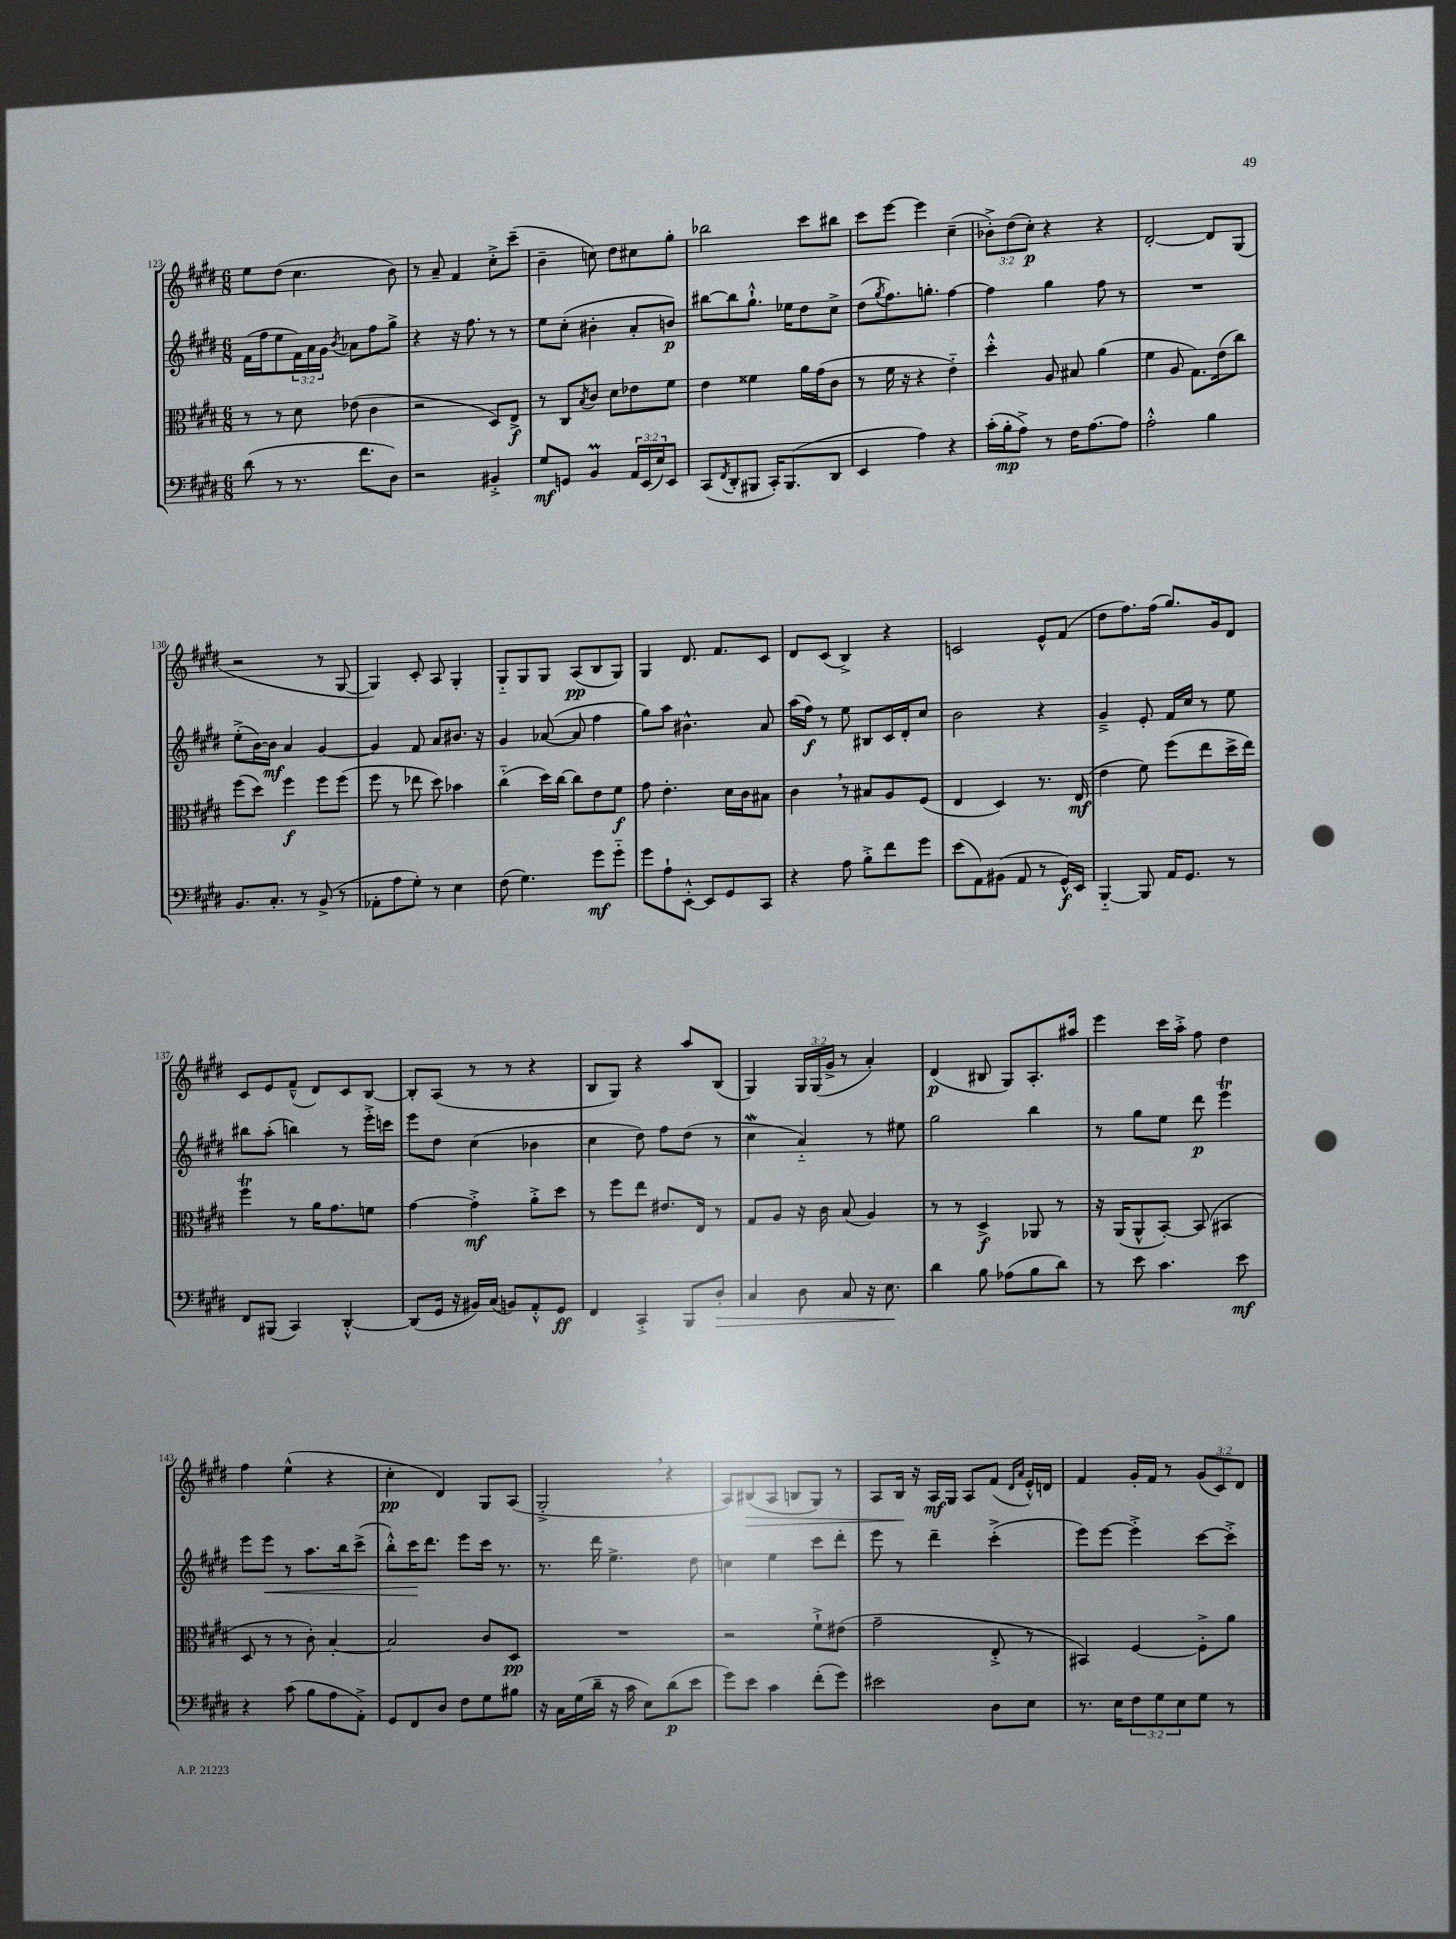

**kern	**dynam	**kern	**dynam	**kern	**dynam	**kern	**dynam
*part4	*part4	*part3	*part3	*part2	*part2	*part1	*part1
*staff4	*staff4	*staff3	*staff3	*staff2	*staff2	*staff1	*staff1
*clefF4	*	*clefC3	*	*clefG2	*	*clefG2	*
*k[f#c#g#d#]	*	*k[f#c#g#d#]	*	*k[f#c#g#d#]	*	*k[f#c#g#d#]	*
*M6/8	*	*M6/8	*	*M6/8	*	*M6/8	*
=123	=123	=123	=123	=123	=123	=123	=123
(8d#\	.	8r	.	(16f#\LL	.	8ee\L	.
.	.	.	.	16ff#\J	.	.	.
8r	.	8r	.	8ee\	.	(8dd#\J	.
8.r	.	8d#\	.	24f#\L)	.	4.cc#\	.
.	.	.	.	24a\	.	.	.
.	.	.	.	24g#\JJ	.	.	.
.	.	.	.	8qb/	.	.	.
.	.	(8e-X\	.	8a-X\L	.	.	.
8.f#\L	.	.	.	.	.	.	.
.	.	4c#\	.	8ff#\	.	.	.
8D#\J)	.	.	.	8gg#^\J	.	8b\)	.
=124	=124	=124	=124	=124	=124	=124	=124
2r	.	2r	.	4r	.	8r	.
.	.	.	.	.	.	8a~/	.
.	.	.	.	16r	.	4f#/	.
.	.	.	.	8.ff#\	.	.	.
4BB#X'^/	.	8D#/L)	.	8r	.	8cc#'^\L	.
.	.	8E^/J	f	8r	.	(8ccc#~\J	.
=125	=125	=125	=125	=125	=125	=125	=125
8G#/L	mf	8r	.	8ee\L	.	4b~\	.
8GGn/J	.	8C#/L	.	(8cc#'\J	.	.	.
.	.	8qB/	.	.	.	.	.
4BBM/	.	8c#/J	.	4b#X'\	.	8ccn\)	.
.	.	8d#\L	.	.	.	8dd#\L	.
24AA/LL	.	8e-X\	.	8a'/L	.	8cc#X\	.
(24EE/	.	.	.	.	.	.	.
24E/J)	.	.	.	.	.	.	.
8EE/J	.	8f#\J	.	8bn/J)	p	8gg#'\J	.
=126	=126	=126	=126	=126	=126	=126	=126
(8CC#/L	.	4e\	.	[8bb#X\L	.	2bb-X\	.
8qFF#/	.	.	.	.	.	.	.
8DD#'/	.	.	.	8bb#\]	.	.	.
8BBB#X/J	.	4f##X\	.	8.gg#`^^\J	.	.	.
16CC#'/KL)	.	.	.	.	.	.	.
(8.BBB#/	.	.	.	16ee-X\KL	.	.	.
.	.	16a\LL	.	8dd#\	.	8ccc#\L	.
.	.	(16g#\J	.	.	.	.	.
8DD#/J	.	8c#\J	.	8cc#^\J	.	8bb#X\J	.
=127	=127	=127	=127	=127	=127	=127	=127
4EE/	.	8r	.	(8dd#\L	.	8ccc#\L	.
.	.	.	.	8qgg#/	.	.	.
.	.	16f#\	.	8.ff#\)	.	[8eee\J	.
.	.	16r	.	.	.	.	.
4A\)	.	4r	.	.	.	4eee\]	.
.	.	.	.	8.ggn'\J	.	.	.
4r	.	4e\)	.	[4ff#\	.	(4cc#~\	.
=128	=128	=128	=128	=128	=128	=128	=128
(16c#'\LL	.	4dd#'^^\	.	4ff#\]	.	12b-X'^\L)	.
16B'\J	mp	.	.	.	.	.	.
.	.	.	.	.	.	(12dd#\	.
8A^\J)	.	.	.	.	.	.	.
.	.	.	.	.	.	12cc#'\J)	p
8r	.	8A/	.	4gg#\	.	4r	.
16F#\KL	.	8B#X/	.	.	.	.	.
[8.A\	.	.	.	.	.	.	.
.	.	(4a\	.	8ff#\	.	4r	.
8A\J]	.	.	.	8r	.	.	.
=129	=129	=129	=129	=129	=129	=129	=129
2A'^^\	.	4f#\	.	2.r	.	[2d#'/	.
.	.	8A/	.	.	.	.	.
.	.	8.G#\L)	.	.	.	.	.
4B\	.	.	.	.	.	8d#/L]	.
.	.	(16e\k	.	.	.	.	.
.	.	8cc#\J)	.	.	.	(8G#/J	.
!!LO:LB:g=z
=130	=130	=130	=130	=130	=130	=130	=130
8.BB/L	.	(8ff#\L	.	(8ee'^\L	.	2r	.
.	.	8dd#\J)	.	[16b\L)	.	.	.
8.C#'/J	.	.	.	16b\JJ]	mf	.	.
.	.	4ff#\	f	4a/	.	.	.
8r	.	.	.	.	.	.	.
(8BB^/	.	8ff#\L	.	[4g#/	.	8r	.
8r	.	(8ff#\J	.	.	.	[8G#/	.
=131	=131	=131	=131	=131	=131	=131	=131
8AA-X'\L	.	8ff#\	.	4g#/]	.	4G#/])	.
8A\	.	8r	.	.	.	.	.
8G#'\J)	.	8ee-X\	.	8f#/	.	8c#'/	.
8r	.	8dd#\)	.	8a/L	.	8A/	.
4E\	.	4b-X\	.	8.b#X/J	.	4G#'/	.
.	.	.	.	16r	.	.	.
=132	=132	=132	=132	=132	=132	=132	=132
(8F#\	.	(4cc#\	.	4g#/	.	8G#/L	.
4.G#\)	.	.	.	.	.	8G#/	.
.	.	16dd#\LL)	.	([8a-X/	.	8G#/J	.
.	.	[16cc#\JJ	.	.	.	.	.
.	.	8cc#\L]	.	8a-/]	.	(8A/L	pp
8g#\L	mf	8e\	.	4ff#\	.	8B/	.
8g#\J	.	8f#\J	f	.	.	8G#/J)	.
=133	=133	=133	=133	=133	=133	=133	=133
8g#\L	.	8g#\	.	8gg#\L)	.	4G#/	.
8A`\	.	4.e'\	.	8aa\J	.	.	.
[8EE'^^\J	.	.	.	4.b#X^^\	.	8.d#/	.
8EE/L]	.	.	.	.	.	.	.
.	.	.	.	.	.	8.f#/L	.
8GG#/	.	16d#\LL	.	.	.	.	.
.	.	16c#\J	.	.	.	.	.
8CC#/J	.	8B#X\J	.	8a/	.	8c#/J	.
=134	=134	=134	=134	=134	=134	=134	=134
4r	.	4c#,\	.	(16aa\LL	.	8d#/L	.
.	.	.	.	16ff#\JJ)	f	.	.
.	.	.	.	8r	.	(8c#/J	.
8A\	.	8r	.	8ee\	.	4B^/)	.
8B'^\L	.	8B#X/L	.	8B#X/L	.	.	.
8f#\	.	8A/	.	16c#/L	.	4r	.
.	.	.	.	16d#'/J	.	.	.
8g#\J	.	(8F#/J	.	8cc#/J	.	.	.
=135	=135	=135	=135	=135	=135	=135	=135
(8e\L	.	4E/	.	2b\	.	2cn/	.
8AA\)	.	.	.	.	.	.	.
(8BB#X\J	.	4D#/)	.	.	.	.	.
8AA/	.	.	.	.	.	.	.
8r	.	8.r	.	4r	.	8e^^/L	.
16GG#^^/LL)	f	.	.	.	.	(8f#/J	.
16EE/JJ	.	(16E/	mf	.	.	.	.
=136	=136	=136	=136	=136	=136	=136	=136
[4BBB/	.	4e\	.	4g#~^/	.	8dd#\L	.
.	.	.	.	.	.	8.ff#\)	.
8BBB/]	.	8f#\)	.	8e'/	.	.	.
.	.	.	.	.	.	(16ff#\Jk	.
16AA/KL	.	(8ff#\L	.	16f#/LL	.	8.gg#/L)	.
8.GG#/J	.	.	.	16cc#/JJ	.	.	.
.	.	8ee\	.	8r	.	.	.
.	.	.	.	.	.	16g#/k	.
8r	.	16dd#^\L	.	8ee\	.	8d#/J	.
.	.	16ee\JJ)	.	.	.	.	.
!!LO:LB:g=z
=137	=137	=137	=137	=137	=137	=137	=137
8FF#/L	.	4ff#T\	.	8bb#X\L	.	8c#/L	.
(8BBB#X/J	.	.	.	(8aa'\J	.	8e/	.
4CC#/)	.	8r	.	4bbn\)	.	(8f#~^^/J	.
.	.	16a\KL	.	.	.	8d#/L)	.
.	.	8.g#\	.	.	.	.	.
[4DD#'^^/	.	.	.	8r	.	8c#/	.
.	.	8fn\J	.	16eee'^\LL	.	[8B/J	.
.	.	.	.	16cccn\JJ	.	.	.
=138	=138	=138	=138	=138	=138	=138	=138
(8DD#/L]	.	[4g#\	.	8eee\L	.	8B'/L]	.
16GG#/Jk	.	.	.	8dd#\J	.	(8A/J	.
16r	.	.	.	.	.	.	.
16BB#X/LL)	.	4g#'^\]	mf	(4cc#\	.	8r	.
(16C#/JJ	.	.	.	.	.	.	.
8BBn/L)	.	.	.	.	.	8r	.
8AA'^^/	.	8a'^\L	.	4b-X\	.	4r	.
8GG#/J	ff	8dd#\J	.	.	.	.	.
=139	=139	=139	=139	=139	=139	=139	=139
4FF#/	.	8r	.	4cc#\	.	8B/L	.
.	.	8ff#\L	.	.	.	8G#/J)	.
4CC#'^/	.	8ee\J	.	8dd#\)	.	4r	.
.	.	8.e#X/L	.	8ff#\L	.	.	.
8BBB/L	.	.	.	(8dd#\J	.	8aa/L	.
.	.	16E/Jk	.	.	.	.	.
!	!LO:HP:b	!	!	!	!	!	!
8D#'/J	>	8r	.	8r	.	(8B/J	.
=140	=140	=140	=140	=140	=140	=140	=140
4C#/	.	8G#/L	.	4cc#W\	.	4G#/)	.
.	.	8A/J	.	.	.	.	.
8D#\	.	16r	.	4a/)	.	24G#/LL	.
.	.	.	.	.	.	(24G#/	.
.	.	16c#\	.	.	.	.	.
.	.	.	.	.	.	24g#^/JJ	.
8C#/	.	(8B/	.	.	.	8r	.
16r	.	4A/)	.	8r	.	4a'/)	.
8.E\	.	.	.	.	.	.	.
.	.	.	.	8ee#X\	.	.	.
.	]	.	.	.	.	.	.
=141	=141	=141	=141	=141	=141	=141	=141
4d#\	.	8r	.	2gg#\	.	(4d#/	p
.	.	8r	.	.	.	.	.
8B\	.	4D#^/	f	.	.	8B#X/	.
(8A-X\L	.	.	.	.	.	8G#/L)	.
8B\	.	8AA-X/	.	4bb\	.	8.A'/	.
8d#\J)	.	8r	.	.	.	.	.
.	.	.	.	.	.	16aa#X/Jk	.
=142	=142	=142	=142	=142	=142	=142	=142
8r	.	16r	.	8r	.	4eee\	.
.	.	(16AA/KL	.	.	.	.	.
8e\	.	8AA^^/	.	8gg#\L	.	.	.
4.c#\	.	[8BB'/J)	.	8ee\J	.	16ccc#\LL	.
.	.	.	.	.	.	16aa'^\JJ	.
.	.	(8BB/]	.	8ddd#\	p	8ff#\	.
.	.	4BB#X/	.	4eeeT\	.	4dd#\	.
8e\	mf	.	.	.	.	.	.
!!LO:LB:g=z
=143	=143	=143	=143	=143	=143	=143	=143
4r	.	8D#/	.	8eee\L	.	4ff#\	.
!	!	!	!	!	!LO:HP:b	!	!
.	.	8r	.	8eee\J	<	.	.
(8c#\	.	8r	.	8r	.	(4ee^^\	.
8B\L	.	8c#'\)	.	8.aa\L	.	.	.
8A\	.	[4B'/	.	.	.	4r	.
.	.	.	.	16bb\k	.	.	.
8AA'^\J)	.	.	.	(8ccc#^\J	.	.	.
=144	=144	=144	=144	=144	=144	=144	=144
8GG#/L	.	2B/]	.	8bb'^^\L)	.	4cc#'\	pp
8FF#/	.	.	.	16ccc#\K	.	.	.
.	.	.	.	8.ddd#\J	[	.	.
8D#/J	.	.	.	.	.	4d#/)	.
8F#\L	.	.	.	8eee\L	.	.	.
8G#\	.	8c#/L	.	16ccc#\Jk	.	8G#/L	.
.	.	.	.	8.r	.	.	.
8B#X\J	.	8D#/J	pp	.	.	(8A/J	.
=145	=145	=145	=145	=145	=145	=145	=145
16r	.	2.r	.	8.r	.	2G#'^,/	.
16C#\LL	.	.	.	.	.	.	.
(16G#\	.	.	.	.	.	.	.
16d#~\JJ	.	.	.	16ddd#\	.	.	.
16r	.	.	.	4.ee^\	.	.	.
16c#\	.	.	.	.	.	.	.
8E\L)	.	.	.	.	.	.	.
(8d#\	p	.	.	.	.	4r	.
8e\J	.	.	.	8dd#\	.	.	.
=146	=146	=146	=146	=146	=146	=146	=146
8g#\L)	.	2r	.	4ccn\	.	8A/L)	.
!	!	!	!	!	!	!	!LO:HP:b
8e\J	.	.	.	.	.	(8B#X/	>
4c#\	.	.	.	4ee\	.	8A/J	.
.	.	.	.	.	.	8Bn/L	.
(8f#'\L	.	8f#`^\L	.	8ccc#\L	.	8G#/J)	.
8g#\J)	.	(8e#X\J	.	8ddd#'\J	.	8r	.
=147	=147	=147	=147	=147	=147	=147	=147
2e#X\	.	2g#~\	.	8eee\	.	8A/L	.
.	.	.	.	8r	.	16B/Jk	.
.	.	.	.	.	.	16r	]
.	.	.	.	4ddd#~\	.	16A/LL	mf
.	.	.	.	.	.	16G#/JJ	.
.	.	.	.	.	.	8A/L	.
8D#\L	.	8E'^/	.	(4ccc#'^\	.	(8f#/J	.
.	.	.	.	.	.	16qqd#/LL	.
.	.	.	.	.	.	16qqa/JJ	.
8E\J	.	8r	.	.	.	16e'^^/LL)	.
.	.	.	.	.	.	16dn/JJ	.
=148	=148	=148	=148	=148	=148	=148	=148
8.r	.	4BB#X/)	.	8eee\L)	.	4f#/	.
.	.	.	.	[8eee\J	.	.	.
16E\KL	.	.	.	.	.	.	.
12F#\	.	[4F#/	.	4eee'^\]	.	16g#'/LL	.
.	.	.	.	.	.	16f#/JJ	.
12G#\	.	.	.	.	.	.	.
.	.	.	.	.	.	8r	.
12E\	.	.	.	.	.	.	.
8G#\J	.	8F#'^\L]	.	[8ccc#\L	.	(12g#/L	.
.	.	.	.	.	.	12c#/)	.
8r	.	8a\J	.	8ccc#'^\J]	.	.	.
.	.	.	.	.	.	12d#/J	.
==	==	==	==	==	==	==	==
*-	*-	*-	*-	*-	*-	*-	*-
